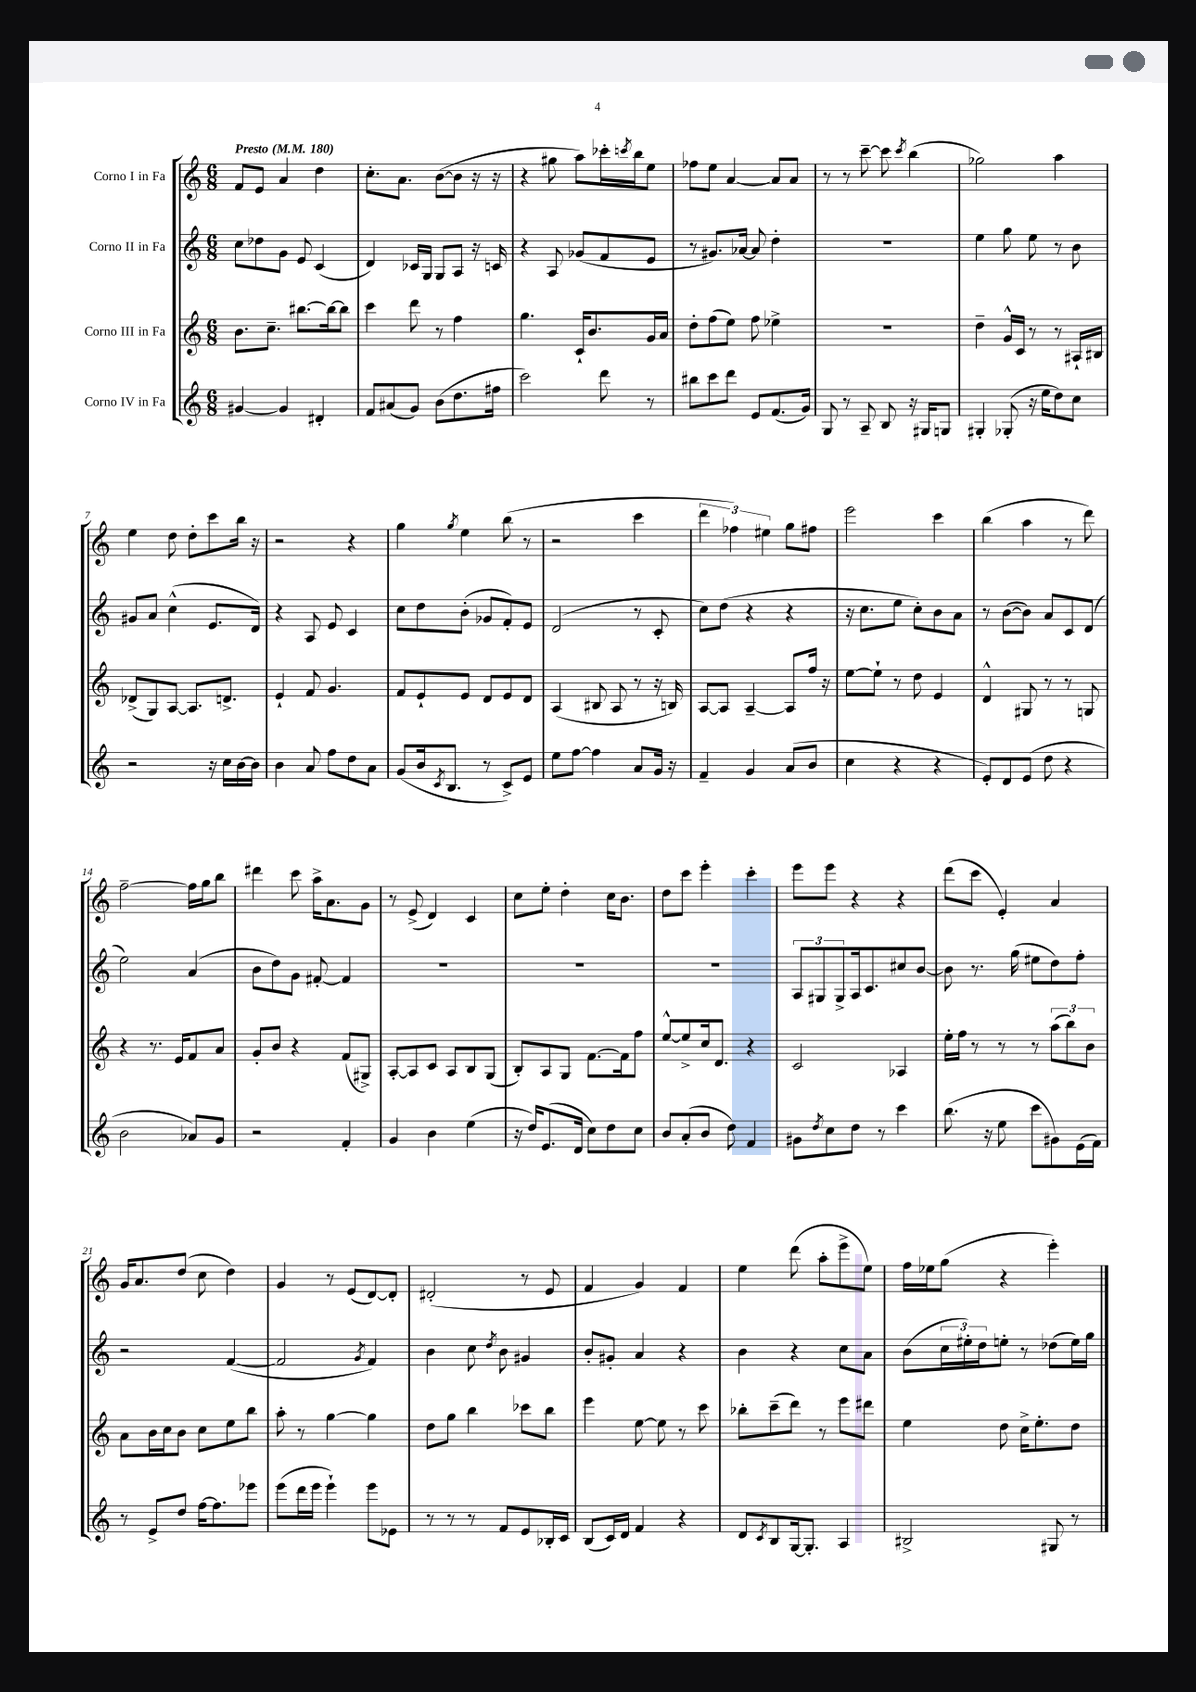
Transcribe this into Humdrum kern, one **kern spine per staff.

**kern	**kern	**kern	**kern
*part4	*part3	*part2	*part1
*staff4	*staff3	*staff2	*staff1
*I"Corno IV in Fa	*I"Corno III in Fa	*I"Corno II in Fa	*I"Corno I in Fa
*clefG2	*clefG2	*clefG2	*clefG2
*k[]	*k[]	*k[]	*k[]
*M6/8	*M6/8	*M6/8	*M6/8
*MM180	*MM180	*MM180	*MM180
=1	=1	=1	=1
!	!	!	!LO:TX:a:B:t=Presto
[4g#X/	8.b\L	8cc\L	8f/L
.	.	8dd-X\	8e/J
.	8.cc~\J	.	.
4g#/]	.	8g\J	4a/
.	[8.bb#X\L	8e/	.
4d#X'/	.	(4c/	4dd\
.	16bb#\k_	.	.
.	8bb#\J]	.	.
=2	=2	=2	=2
8f/L	4ccc\	4d/)	8.cc'\L
(8a#X/	.	.	.
.	.	.	8.a\J
8g/J)	8ddd\	16c-X/LL	.
.	.	16G/JJ	.
(8b\L	8r	8G/L	([8b\L
8.dd\	4ff\	8A/J	8b\J]
.	.	16r	16r
16ff#X\Jk	.	16cn/	16r
=3	=3	=3	=3
2ccc\)	4.gg\	4r	4r
.	.	8A/	8gg#X\
.	16c`/KL	(8g-X/L	8aa\L)
.	8.b/	.	.
8ddd\	.	8f/	16ccc-X'\L
.	.	.	8qcccn/
.	.	.	16bb\J
8r	16g/L	8e/J	8ee\J
.	16a/JJ	.	.
=4	=4	=4	=4
8bb#X\L	8dd'\L	8r	8ff-X\L
8ccc\	(8ff\	8.g#X/L)	8ee\J
8ddd\J	8ee\J)	.	[4a/
.	.	[16a-X/Jk	.
8e/L	8ff\	8a-/]	.
(8.f/	4ee-X^\	4dd'\	8a/L]
.	.	.	8a/J
16g/Jk)	.	.	.
=5	=5	=5	=5
8G/	2.r	2.r	8r
8r	.	.	8r
8A~/	.	.	[8ccc~\
8B/	.	.	8ccc\]
.	.	.	8qccc/
16r	.	.	(4bb\
16G#X/KL	.	.	.
8Gn/J	.	.	.
=6	=6	=6	=6
4G#X'/	4dd~\	4ee\	2gg-X\)
(8G-X'/	16g^^/LL	8gg\	.
.	16c/JJ	.	.
16r	8r	8ee\	.
16ee\KL	.	.	.
8dd\)	8r	8r	4aa\
8cc\J	16A#X`/LL	8b\	.
.	16B#X/JJ	.	.
!!LO:LB:g=z
=7	=7	=7	=7
2r	(8d-X^/L	8g#X/L	4ee\
.	8G/)	8a/J	.
.	[8A/J	(4cc^^\	8dd\
.	8.A/L]	.	8dd'\L
16r	.	8.e/L	8ccc\
16cc\LL	8.dn^/J	.	.
[16b\	.	.	16bb\Jk
16b\JJ]	.	16d/Jk)	16r
=8	=8	=8	=8
4b\	4e`/	4r	2r
8a/	8f/	8A/	.
8ff\L	4.g/	8e/	.
8dd\	.	4c/	4r
8a\J	.	.	.
=9	=9	=9	=9
(8g/L	8f/L	8cc\L	4gg\
16b/k	8e`/	8dd\	.
8qc/	.	.	.
8.B/J	.	.	.
.	.	.	8qgg/
.	8e/J	(8b'\J	4ee\
8r	8d/L	8g-X/L	.
8c^/L)	8e/	8f'/)	(8bb\
8e/J	8d/J	8e/J	8r
=10	=10	=10	=10
8ee\L	(4A/	(2d/	2r
[8ff\J	.	.	.
4ff\]	8B#X/	.	.
.	8A/	.	.
8a/L	8r	8r	4ccc\
16g/Jk	16r	8c'/	.
16r	16Bn/)	.	.
=11	=11	=11	=11
4f~/	[8A/L	8cc\L)	6ddd\
.	8A/J]	(8dd\J	.
.	.	.	6ff-X\)
4g/	[4A~/	4r	.
.	.	.	6ee#X\
(8a/L	8A/L]	4r	8gg\L
8b/J	16ff/Jk	.	8ff#X\J
.	16r	.	.
=12	=12	=12	=12
4cc\	[8ee\L	16r	2eee\
.	.	8.cc\L	.
.	8ee`\J]	.	.
4r	8r	8ee\J	.
.	8dd\	8cc'\L)	.
4r	4e/	8b\	4ccc\
.	.	8a\J	.
=13	=13	=13	=13
8e'/L)	4d^^/	8r	(4bb\
8d/	.	([8b\L	.
(8e/J	8G#X/	8b\J])	4aa\
8dd\	8r	8a/L	.
4r	8r	8c/	8r
.	8Gn/	(8d/J	8ddd\)
!!LO:LB:g=z
=14	=14	=14	=14
2b\	4r	2ee\)	[2ff~\
.	8.r	.	.
.	16e/KL	.	.
8a-X/L)	8f/	(4a/	16ff\LL]
.	.	.	16gg\J
8g/J	8a/J	.	8bb\J
=15	=15	=15	=15
2r	8g'/L	8b\L	4ddd#X\
.	8b/J	8dd\)	.
.	4r	8g\J	8ccc\
.	.	[8f#X'/	16aa^\KL
.	.	.	8.a\
4f'/	(8f/L	4f#/]	.
.	8G#X^/J)	.	8g\J
=16	=16	=16	=16
4g/	[8A'/L	2.r	8r
.	8A/]	.	(8e^/
4b\	8c/J	.	4d/)
.	8A/L	.	.
(4ee\	8B/	.	4c/
.	(8G/J	.	.
=17	=17	=17	=17
16r	8B'/L)	2.r	8cc\L
16dd/KL)	.	.	.
(8.e/	8A/	.	8ee'\J
.	8G/J	.	4dd'\
16d/Jk	.	.	.
8cc\L)	[8.f\L	.	.
8dd\	.	.	16cc\KL
.	16f\k]	.	8.b\J
8cc\J	8ff\J	.	.
=18	=18	=18	=18
8b/L	[8ee^^/L	2.r	8dd\L
(8a'/	8ee^/]	.	8ccc\J
8b/J	16cc/k	.	4eee'\
.	8.d/J	.	.
8dd\)	.	.	.
4f/	4r	.	4ccc'\
=19	=19	=19	=19
8g#X\L	2c/	12A/L	8eee\L
.	.	12G#X/	.
8qdd/	.	.	.
8cc\	.	.	8eee\J
.	.	12G#^/	.
8dd\J	.	16A/k	4r
.	.	8.c/	.
8r	.	.	.
4ccc\	4A-X/	8cc#X/	4r
.	.	[8b/J	.
=20	=20	=20	=20
(8.bb\	16ee'\LL	8b\]	(8ddd\L
.	16ff\JJ	.	.
.	8r	8.r	8ccc\J
16r	.	.	.
8ee\	8r	.	4e'/)
.	.	(16gg\	.
8ccc\L	8r	8ee#X\L	.
8g#X\)	(12aa\L	8dd\)	4a/
.	12bb\)	.	.
(16e\L	.	8ff'\J	.
.	12b\J	.	.
16f\JJ)	.	.	.
!!LO:LB:g=z
=21	=21	=21	=21
8r	8a\L	2r	16g/KL
.	.	.	8.a/
8e^/L	16b\L	.	.
.	16cc\J	.	.
8dd/J	8b\J	.	(8dd/J
[16ff\KL	8cc\L	.	8cc\
8.ff\]	.	.	.
.	8ee\	([4f/	4dd\)
8eee-X\J	8bb\J	.	.
=22	=22	=22	=22
(8eee\L	8aa'\	2f/]	4g/
16ddd\L	8r	.	.
16eee\JJ	.	.	.
4eee`\)	[4gg\	.	8r
.	.	.	(8e/L
.	.	8qg/	.
8eee\L	4gg\]	4f/)	[8d/)
8e-X\J	.	.	8d'/J]
=23	=23	=23	=23
8r	8dd\L	4b\	(2d#X'/
8r	8gg\J	.	.
8r	4bb\	8cc\	.
.	.	8qdd/	.
8f/L	.	8b\	.
8e/	8ccc-X\L	4g#X/	8r
16B-X'/L	8bb\J	.	8e/
16c/JJ	.	.	.
=24	=24	=24	=24
(8B/L	4eee\	8b'/L	4f/
16c/L)	.	8g#X'/J	.
16d/JJ	.	.	.
4f/	[8ee\	4a/	4g/)
.	8ee\]	.	.
4r	8r	4r	4f/
.	8ccc\	.	.
=25	=25	=25	=25
8d/L	8bb-X'\L	4b\	4ee\
8qc/	.	.	.
8B/	(8ccc~\	.	.
[16G/k	8ddd\J)	4r	(8ddd\
8.G'/J]	.	.	.
.	8r	.	8aa'\L
4A/	8eee\L	8cc\L	8eee^\
.	8ddd#X\J	8a\J	8ee\J)
=26	=26	=26	=26
2B#X^/	4ee\	(8b\L	16ff\LL
.	.	.	16ee-X\J
.	.	24cc\L	(8gg\J
.	.	24ee#X'\)	.
.	.	24dd\J	.
.	8dd\	8een'\J	4r
.	16cc^\KL	8r	.
.	8.ee'\	.	.
8G#X/	.	(8dd-X\L	4eee'\)
8r	8dd\J	16ee\L)	.
.	.	16gg\JJ	.
==	==	==	==
*-	*-	*-	*-
